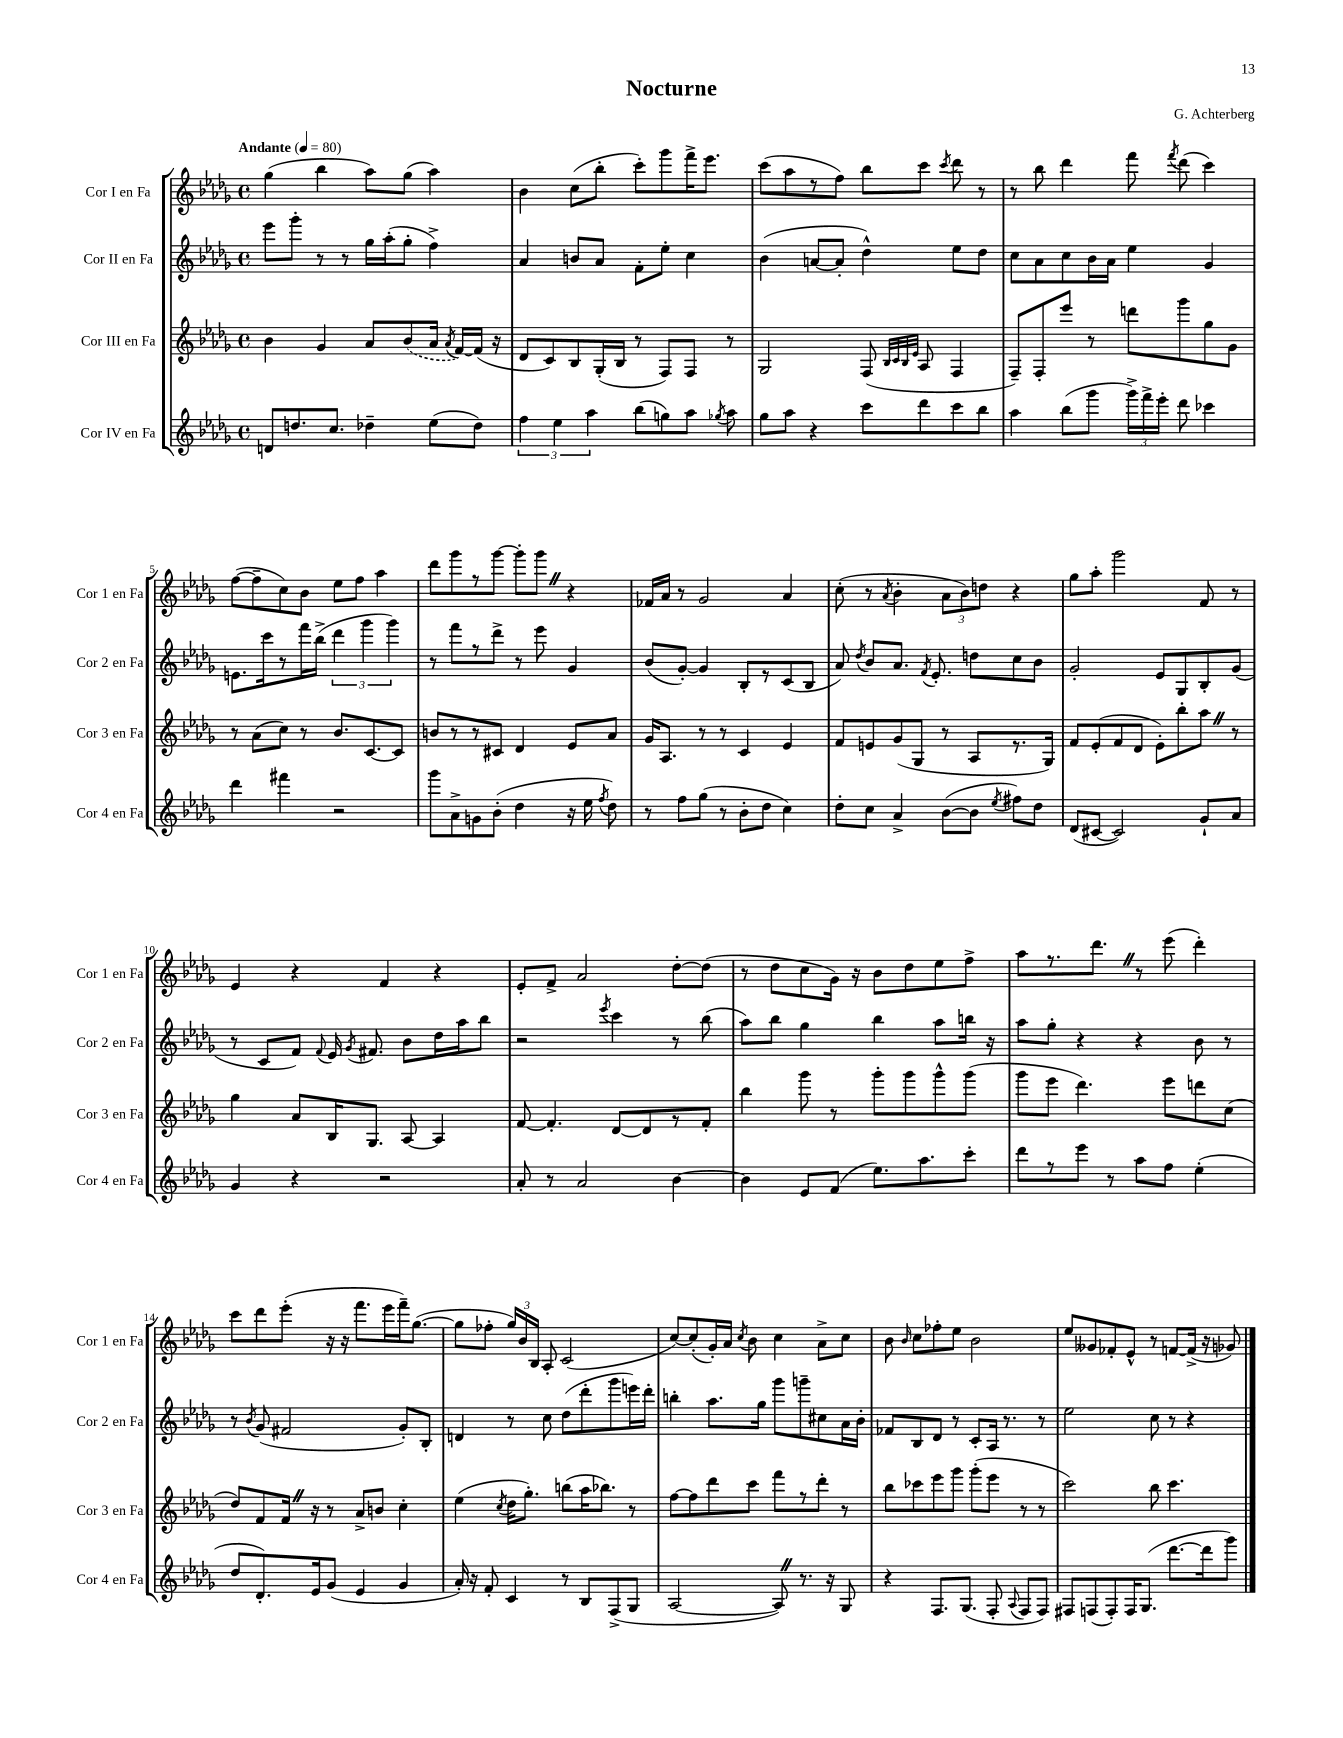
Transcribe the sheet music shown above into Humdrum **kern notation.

**kern	**kern	**kern	**kern
*staff4	*staff3	*staff2	*staff1
*clefG2	*clefG2	*clefG2	*clefG2
*k[b-e-a-d-g-]	*k[b-e-a-d-g-]	*k[b-e-a-d-g-]	*k[b-e-a-d-g-]
*M4/4	*M4/4	*M4/4	*M4/4
*met(c)	*met(c)	*met(c)	*met(c)
*MM80	*MM80	*MM80	*MM80
8d	4b-	8eee-	(4gg-
8.dd	.	8ggg-'	.
.	4g-	8r	4bb-
8.cc	.	.	.
.	.	8r	.
4dd-~	8a-	16gg-	8aa-)
.	.	(16aa-'	.
.	(8b-	8gg-'	(8gg-
(8ee-	16a-	4ff^)	4aa-)
.	8qa-	.	.
.	[16f)	.	.
8dd-)	(16f]	.	.
.	16r	.	.
=	=	=	=
6ff	8d-	4a-	4b-
.	8c)	.	.
6ee-	.	.	.
.	8B-	8b	(8cc
6aa-	.	.	.
.	(16G-'	8a-	8bb-'
.	16B-	.	.
(8bb-	8r	8f'	8ccc')
8gg)	8F)	8ee-'	8ggg-
8aa-	8F	4cc	16fff^
.	.	.	8.eee-
8qgg-	.	.	.
8aa-	8r	.	.
=	=	=	=
8gg-	2G-	(4b-	(8ccc
8aa-	.	.	8aa-
4r	.	[8a	8r
.	.	8a']	8ff)
8ccc	(8F	4dd-^^)	8bb-
.	32qqB-	.	.
.	32qqc	.	.
.	32qqB-	.	.
.	32qqe-	.	.
8ddd-	8A-	.	8ccc
.	.	.	8qccc
8ccc	4F	8ee-	8ddd-
8bb-	.	8dd-	8r
=	=	=	=
4aa-	8F~)	8cc	8r
.	8F'	8a-	8bb-
(8bb-	8eee-	8cc	4ddd-
8ggg-	8r	16b-	.
.	.	16a-	.
24ggg-^)	8ddd	4ee-	8fff
24fff^	.	.	.
24eee-'	.	.	.
.	.	.	8qfff
8ddd-	8ggg-	.	(8ddd-
4ccc-	8gg-	4g-	4ccc)
.	8g-	.	.
=	=	=	=
4ddd-	8r	8.e	([8ff
.	(8a-	.	8ff~]
.	.	16ccc	.
4fff#	8cc)	8r	8cc)
.	8r	16fff	8b-
.	.	(16bb-^	.
2r	8.b-	6ddd-	8ee-
.	.	.	8ff
.	.	6ggg-	.
.	[8.c	.	.
.	.	.	4aa-
.	.	6ggg-)	.
.	8c]	.	.
=	=	=	=
8ggg-	8b	8r	8ddd-
8a-^	8r	8fff	8ggg-
8g	8r	8r	8r
(8b-'	8c#	8ddd-^	[8ggg-
4dd-	4d-	8r	8ggg-']
.	.	8eee-	8ggg-
16r	8e-	4g-	4r
16ee-	.	.	.
8qff	.	.	.
8dd-)	8a-	.	.
=	=	=	=
8r	16g-	(8b-	16f-
.	8.A-	.	16a-
8ff	.	[8g-')	8r
(8gg-	8r	4g-]	2g-
8r	8r	.	.
8b-'	4c	8B-'	.
8dd-	.	8r	.
4cc)	4e-	(8c	4a-
.	.	8B-	.
=	=	=	=
8dd-'	8f	8a-)	(8cc'
.	.	8qdd-	.
8cc	8e	8b-	8r
.	.	.	8qa-
4a-^	(8g-	8.a-	4b-'
.	8G-	.	.
.	.	8qf	.
.	.	8.e-'	.
([8b-	8r	.	12a-
.	.	.	12b-)
8b-]	8A-	8dd	.
.	.	.	12dd
8qee-	.	.	.
8ff#)	8.r	8cc	4r
8dd-	.	8b-	.
.	16G-)	.	.
=	=	=	=
(8d-	8f	2g-'	8gg-
[8c#	(8e-'	.	8aa-'
2c#])	8f	.	2ggg-
.	8d-	.	.
.	8e-')	8e-	.
.	8bb-'	8G-	.
8g-`	8aa-	8B-'	8f
8a-	8r	(8g-	8r
=	=	=	=
4g-	4gg-	8r	4e-
.	.	8c	.
4r	8a-	8f)	4r
.	.	8qqf	.
.	16B-	16e-	.
.	.	8qg-	.
.	8.G-	8.f#	.
2r	.	.	4f
.	[8A-	8b-	.
.	4A-]	16dd-	4r
.	.	16aa-	.
.	.	8bb-	.
=	=	=	=
8a-'	[8f	2r	8e-'
8r	4.f']	.	8f^
2a-	.	.	2a-
.	.	8qeee-	.
.	[8d-	4ccc	.
.	8d-]	.	.
[4b-	8r	8r	[8dd-'
.	8f'	(8bb-	(8dd-]
=	=	=	=
4b-]	4bb-	8aa-)	8r
.	.	8bb-	8dd-
8e-	8ggg-	4gg-	8cc
(8f	8r	.	16g-)
.	.	.	16r
8.ee-)	8ggg-'	4bb-	8b-
.	8ggg-	.	8dd-
8.aa-	.	.	.
.	8ggg-^^	8aa-	8ee-
8ccc'	(8ggg-	16bb	8ff^
.	.	16r	.
=	=	=	=
8ddd-	8ggg-	8aa-	8aa-
8r	8eee-	8gg-'	8.r
8eee-	4.ddd-)	4r	.
.	.	.	8.ddd-
8r	.	.	.
8aa-	.	4r	8r
8ff	8eee-	.	(8eee-
(4ee-'	8ddd	8b-	4ddd-')
.	(8cc	8r	.
=	=	=	=
8dd-	8dd-)	8r	8ccc
.	.	8qb-	.
8.d-')	8f	(8g-	8ddd-
.	16f	2f#	(8eee-'
16e-	16r	.	.
(8g-	8r	.	16r
.	.	.	16r
4e-	8a-^	.	8.fff
.	8b	.	.
.	.	.	16eee-
4g-	4cc'	8g-')	16fff~)
.	.	.	([8.gg-
.	.	8B-'	.
=	=	=	=
16a-')	(4ee-	4d	8gg-]
16r	.	.	.
8f'	.	.	8ff-'
.	8qcc	.	.
4c	16dd-	8r	24gg-)
.	.	.	24b-
.	8.gg-')	.	.
.	.	.	24B-
.	.	8cc	8A-'
8r	(8bb	(8dd-	(2c
8B-	16aa-	8ddd-'	.
.	8.bb-)	.	.
(8F^	.	8ggg-	.
8G-	8r	16eee)	.
.	.	16ddd-'	.
=	=	=	=
[2A-	[8ff	4bb'	[8cc)
.	8ff]	.	(8cc']
.	8ddd-	8.aa-	16g-')
.	.	.	16a-
.	.	.	8qcc
.	8ccc	.	8b-
.	.	16gg-	.
8A-])	8fff	8ggg-	4cc
8.r	8r	8ggg~	.
.	8ddd-'	8cc#	8a-^
16r	.	.	.
8G-	8r	16a-	8cc
.	.	16b-'	.
=	=	=	=
4r	8bb-	8f-	8b-
.	.	.	16qqb-
.	8ccc-	8B-	8cc
8.F	8eee-	8d-	8ff-'
.	8ggg-	8r	8ee-
(8.G-	.	.	.
.	(8ggg-'	8c'	2b-
8F'	8eee-	16A-	.
.	.	8.r	.
8qqA-	.	.	.
8F	8r	.	.
8F)	8r	8r	.
=	=	=	=
8F#	2ccc)	2ee-	8ee-
(8F	.	.	8g--
8F')	.	.	8f-'
16F	.	.	8e-^^
(8.G-	.	.	.
.	8bb-	8cc	8r
[8.ddd-	4.ccc	8r	[8f
.	.	4r	(16f^]
16ddd-]	.	.	16r
8ggg-)	.	.	8g-)
==	==	==	==
*-	*-	*-	*-
